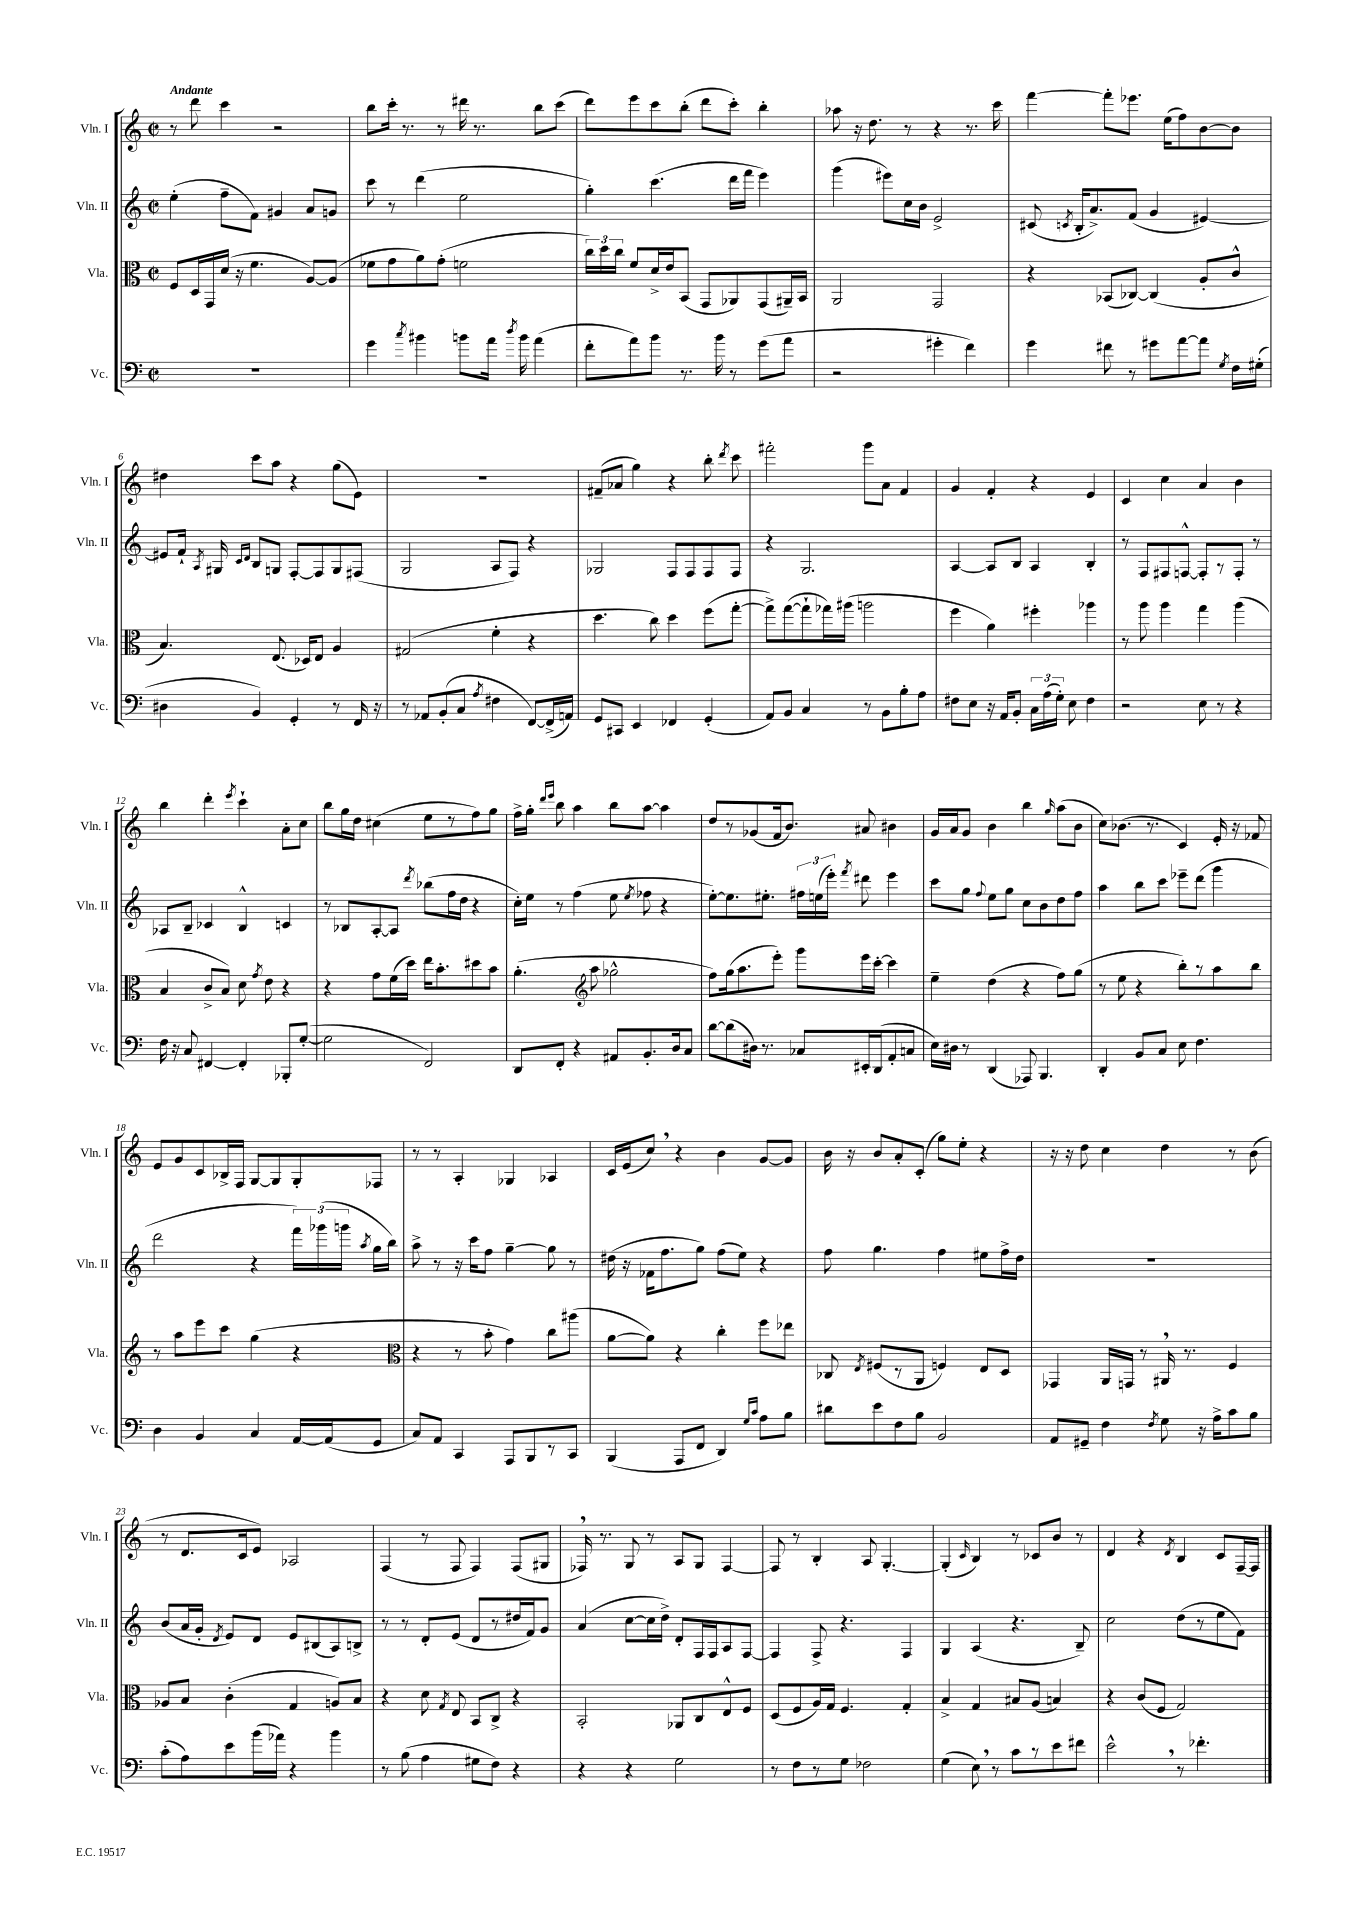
<<
\new StaffGroup <<
\new Staff = "s0" \with { instrumentName = "Vln. I" shortInstrumentName = "Vln. I" } {
    \clef treble \key c \major \defaultTimeSignature \time 2/2 \tempo "Andante"
    \autoBeamOff r8 d'''8 c'''4 r2 |
    b''8[ c'''16]-. r8. r8 dis'''16 r8. b''8[ c'''8]( |
    d'''8[) e'''8 c'''8 b''8]-.( d'''8[ c'''8]-.) b''4-. |
    aes''8 r16 d''8. r8 r4 r8. c'''16 |
    f'''4~ f'''8[-. ees'''8.] e''16[( f''8) b'8~ b'8] |
    dis''4 c'''8[ a''8] r4 g''8[( e'8]) |
    R1 |
    fis'8[--( aes'8] g''4) r4 b''8-. \acciaccatura { d'''8 } c'''8 |
    fis'''2-. g'''8[ a'8] f'4 |
    g'4 f'4-. r4 e'4 |
    c'4 c''4 a'4 b'4 |
    b''4 d'''4-. \acciaccatura { e'''8 } c'''4-! a'8[-. c''8] |
    b''8[ g''16 d''16] cis''4( e''8[ r8 f''8) g''8] |
    f''16[-> g''16]-. \grace { d'''16[ e'''16] } b''8 a''4 b''8[ a''8]~ a''4 |
    d''8[ r8 ges'8( f'16 b'8.]) ais'8 bis'4 |
    g'16[ a'16 g'8] b'4 b''4 \grace { g''16 } a''8[( b'8] |
    c''8[) bes'8.]( r8. c'4) e'16-. r16 fes'8 |
    e'8[ g'8 c'8 bes16-> f16] g8[~ g8 g8-. fes8] |
    r8 r8 a4-. ges4 aes4 |
    c'16[ e'16( c''8]) \breathe r4 b'4 g'8[~ g'8] |
    b'16 r16 b'8[ a'8-. c'8]-.( g''8[) e''8]-. r4 |
    r16 r16 d''8 c''4 d''4 r8 b'8( |
    r8 d'8.[ c'16 e'8]) aes2 |
    f4( r8 f8 f4) f8[( gis8] |
    fes16) \breathe r8. g8 r8 a8[ g8] fes4~ |
    fes8 r8 b4-. a8 g4.~-. |
    g4-.( \grace { c'16 } b4) r8 ces'8[ b'8] r8 |
    d'4 r4 \acciaccatura { d'8 } b4 c'8[ f16~-- f16] \bar "|." |
}
\new Staff = "s1" \with { instrumentName = "Vln. II" shortInstrumentName = "Vln. II" } {
    \clef treble \key c \major \defaultTimeSignature \time 2/2
    \autoBeamOff e''4-.( f''8[-- f'8]) gis'4 a'8[ g'8] |
    c'''8 r8 d'''4( e''2 |
    g''4-.) c'''4.( d'''16[ f'''16] e'''4) |
    g'''4( eis'''8[) c''16 b'16] e'2-> |
    cis'8( \acciaccatura { c'8 } b16[-. a'8.->) f'8]( g'4 eis'4~) |
    eis'8[ f'16]-! \acciaccatura { a8 } gis16 \grace { c'16[ d'16] } b8[ g8] f8[~-. f8 g8 fis8]( |
    g2 a8[ f8]) r4 |
    ges2 f8[ f8 f8 f8] |
    r4 g2. |
    a4~ a8[ b8] a4 b4-. |
    r8 f8[ fis8 f8]~-^ f8[-. r8 f8]-. r8 |
    aes8[ b8]-- ces'4 b4-^ c'4 |
    r8 bes8[ a8~-. a8] \acciaccatura { d'''8 } bes''8[( f''16 d''16] r4 |
    c''16[-.) e''16] r8 f''4( e''8 \acciaccatura { e''8 } fes''8 r4 |
    e''8[~-.) e''8. eis''8.]-. \tuplet 3/2 { fis''16[ e''16( e'''16]-.) } \acciaccatura { f'''8 } dis'''8 e'''4 |
    c'''8[ g''8] \appoggiatura { f''8 } e''8[ g''8] c''8[ b'8 d''8 f''8] |
    a''4 b''8[ c'''8] ees'''8[-- d'''8]( g'''4 |
    d'''2 r4 \tuplet 3/2 { f'''16[) ges'''16( g'''16] } \acciaccatura { a''8 } g''16[ b''16]) |
    a''8-> r8 r16 c'''16[ f''8] g''4~-- g''8 r8 |
    dis''16( r16 fes'16[ f''8. g''8]) f''8[( e''8]) r4 |
    f''8 g''4. f''4 eis''8[ f''16-> d''16] |
    R1 |
    b'8[( a'16 g'16]-. \acciaccatura { d'8 } e'8[) d'8] e'8[ bis8( a8) b8]-> |
    r8 r8 d'8[-. e'8]( d'8[ r8 dis''16 f'16) g'8] |
    a'4( c''8[~ c''16 d''16]->) d'8[-. f16 f16 a8 f8]~ |
    f4 f8-> r4. f4 |
    g4 a4( r4. b8--) |
    c''2 d''8[( r8 e''8 f'8]) \bar "|." |
}
\new Staff = "s2" \with { instrumentName = "Vla." shortInstrumentName = "Vla." } {
    \clef alto \key c \major \defaultTimeSignature \time 2/2
    \autoBeamOff f8[ d16 g,16 d'16]( r16 f'4. a8[~) a8]( |
    fes'8[ g'8 a'8) g'8]-.( f'2 |
    \tuplet 3/2 { c''16[) d''16 c''16] } f'8[ d'16-> e'16 b,8]( g,8[ aes,8) g,8( ais,16--) b,16] |
    a,2 g,2 |
    r4 bes,8[( ces8]~) ces4( a8[-. c'8]-^ |
    b4.) e8.( des16[) e8] a4 |
    gis2( f'4-. r4 |
    d''4. c''8) d''4 f''8[( g''8]~-. |
    g''8[->) g''8~( g''8-! ges''16) ais''16]( a''2 |
    f''4 a'4) fis''4-. aes''4 |
    r8 a''8 a''4 g''4 a''4( |
    b4 c'8[-> b8]) d'8 \acciaccatura { g'8 } e'8 r4 |
    r4 g'8[ f'16( d''16]) e''16[ b'8.-. dis''8 b'8] |
    a'4.-.( \clef treble a''8 ges''2-^ |
    f''8[) g''16( a''8. e'''8]-.) g'''8[ e'''16 c'''16]~-. c'''4 |
    e''4-- d''4( r4 f''8[) g''8]( |
    r8 e''8 r4 b''8[-.) r8 a''8 b''8] |
    r8 a''8[ e'''8 c'''8] g''4( r4 |
    \clef alto r4 r8 b'8-. g'4) c''8[ ais''8]( |
    a'8[~ a'8]) r4 c''4-. f''8[ ees''8] |
    ces8 \acciaccatura { e8 } fis8[( r8 a,8] f4) e8[ d8] |
    ges,4 a,16[ g,16] r8 ais,16 \breathe r8. f4 |
    aes8[ b8] c'4-.( g4 a8[) b8] |
    r4 d'8 \acciaccatura { g8 } e8 b,8[ c8]-> r4 |
    b,2-. aes,8[ c8 e8-^ f8] |
    d8[( f8 a16) g16] f4. g4-. |
    b4-> g4 bis8[ a8]( b4) |
    r4 c'8[( f8] g2) \bar "|." |
}
\new Staff = "s3" \with { instrumentName = "Vc." shortInstrumentName = "Vc." } {
    \clef bass \key c \major \defaultTimeSignature \time 2/2
    \autoBeamOff R1 |
    g'4 \acciaccatura { c''8 } bis'4 b'8[ a'16] \acciaccatura { d''8 } b'16 a'4( |
    f'8[-. a'8) b'8] r8. b'16 r8 g'8[( a'8] |
    r2 gis'4-. f'4) |
    g'4 fis'8 r8 gis'8[ a'8~ a'8] \acciaccatura { g8 } f16[ gis16]-.( |
    dis4 b,4) g,4-. r8 f,16 r16 |
    r8 aes,8[ b,8-.( c8] \acciaccatura { a8 } fis4 f,8[~) f,16->( a,16]) |
    g,8[ cis,8] e,4 fes,4 g,4-.( |
    a,8[) b,8] c4 r8 b,8[ b8-. a8] |
    fis8[ e8] r16 a,16[ b,8]-. \tuplet 3/2 { c16[ a16( g16]-.) } e8 fis4 |
    r2 e8 r8 r4 |
    f16 r16 c8 fis,4~ fis,4-. bes,,8[-. g8]~-.( |
    g2 f,2) |
    d,8[ f,8]-. r4 ais,8[ b,8.-. d16 c8] |
    d'8[~ d'8( dis16]) r8. ces8[ eis,16-. d,16( a,8-. c8] |
    e16[) dis16] r8 d,4( aes,,8) b,,4. |
    d,4-. b,8[ c8] e8 f4. |
    d4 b,4 c4 a,16[~ a,16( g,8] |
    c8[) a,8] c,4 a,,8[ b,,8 r8 c,8] |
    b,,4( a,,8[ f,8] d,4) \grace { g16[ c'16] } a8[ b8] |
    dis'8[ e'8 f8 b8] b,2 |
    a,8[ gis,8]-- f4 \acciaccatura { f8 } g8 r16 a16[-> c'8 b8] |
    c'8[-.( a8) e'8 b'16( aes'16]) r4 b'4 |
    r8 b8( a4 gis8[ f8]) r4 |
    r4 r4 g2 |
    r8 f8[ r8 g8] fes2 |
    g4( e8) \breathe r8 c'8[ r8 e'8 fis'8] |
    e'2-^ \breathe r8 fes'4.-. \bar "|." |
}
>>
>>
